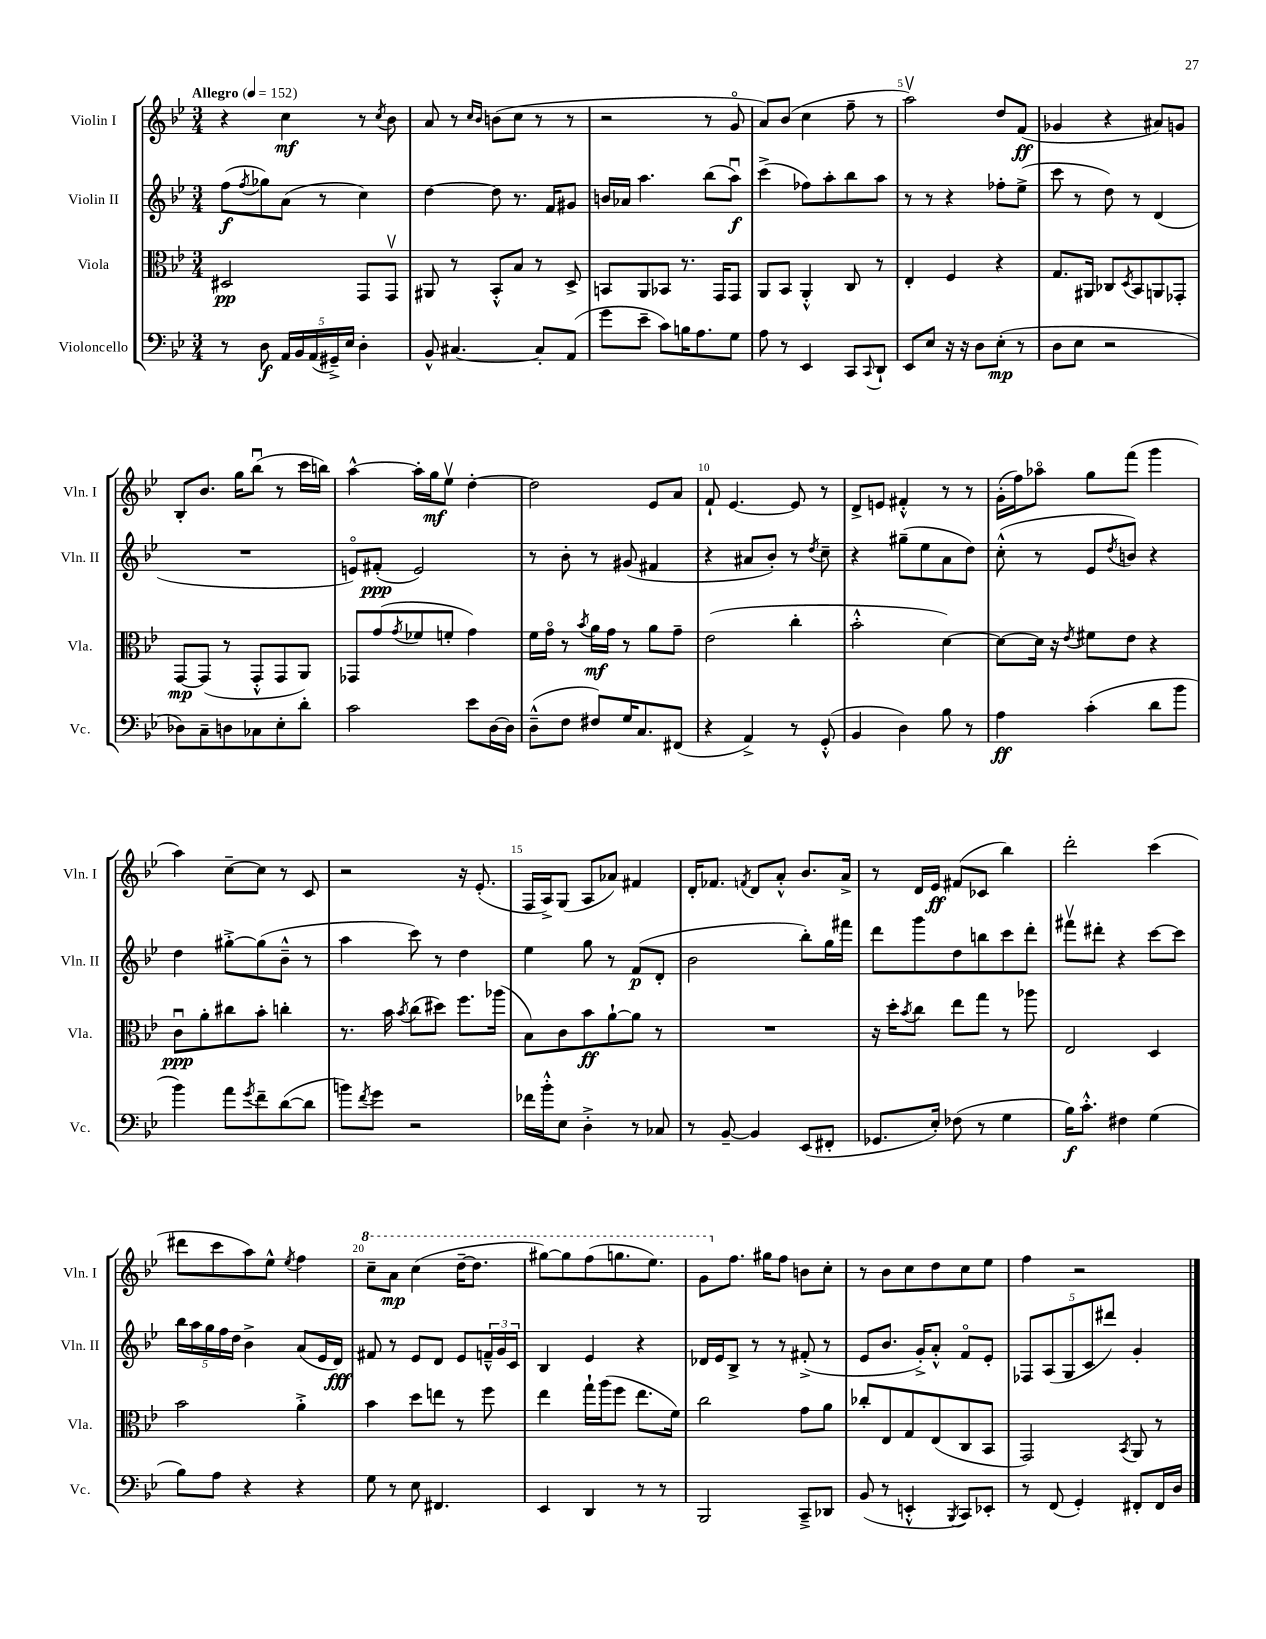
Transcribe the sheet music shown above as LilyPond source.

<<
\new StaffGroup <<
\new Staff = "s0" \with { instrumentName = "Violin I" shortInstrumentName = "Vln. I" } {
    \clef treble \key bes \major \numericTimeSignature \time 3/4 \tempo "Allegro" 4 = 152
    r4 c''4\mf r8 \acciaccatura { c''8 } bes'8 |
    a'8 r8 \grace { c''16 bes'16 } b'8( c''8 r8 r8 |
    r2 r8 g'8\flageolet |
    a'8) bes'8( c''4 f''8-- r8 |
    a''2\upbow) d''8 f'8\ff( |
    ges'4 r4 ais'8) g'8 |
    bes8-. bes'8. g''16 bes''8\downbow( r8 c'''16 b''16) |
    a''4~-^ a''16-. g''16\mf ees''8\upbow d''4~-. |
    d''2 ees'8 a'8 |
    f'8-! ees'4.~ ees'8 r8 |
    d'8-> e'8 fis'4-.-^ r8 r8 |
    g'16-.( f''16) aes''8\flageolet g''8 f'''8( g'''4 |
    a''4) c''8~-- c''8 r8 c'8 |
    r2 r16 ees'8.-.( |
    f16 a16->) g8( a8 aes'8) fis'4 |
    d'16-. fes'8. \acciaccatura { f'8 } d'8 a'8-.-^ bes'8. a'16-> |
    r8 d'16 ees'16\ff fis'8( ces'8 bes''4) |
    d'''2-. c'''4( |
    dis'''8 c'''8 a''8) ees''8-^ \acciaccatura { ees''8 } f''4 |
    \ottava #1 c'''8-- a''8\mp c'''4( d'''16~-- d'''8. |
    gis'''8~) gis'''8 f'''8( g'''8. ees'''8.) |
    g''8 \ottava #0 f''8. gis''16 f''8 b'8 c''8-. |
    r8 bes'8 c''8 d''8 c''8 ees''8 |
    f''4 r2 \bar "|." |
}
\new Staff = "s1" \with { instrumentName = "Violin II" shortInstrumentName = "Vln. II" } {
    \clef treble \key bes \major \numericTimeSignature \time 3/4
    f''8\f( \acciaccatura { f''8 } ges''8) a'8( r8 c''4) |
    d''4~ d''8 r8. f'16 gis'8 |
    b'16 aes'16 a''4. bes''8( a''8\downbow\f) |
    c'''4->( fes''8) a''8-. bes''8 a''8 |
    r8 r8 r4 fes''8-. ees''8->( |
    c'''8 r8 d''8) r8 d'4( |
    R2. |
    e'8\flageolet) fis'8-.\ppp( e'2) |
    r8 bes'8-. r8 gis'8( fis'4 |
    r4 ais'8 bes'8-.) r8 \acciaccatura { d''8 } c''8-- |
    r4 gis''8--( ees''8 a'8 d''8) |
    c''8-.-^( r8 ees'8 \acciaccatura { d''8 } b'8) r4 |
    d''4 gis''8~-.-> gis''8( bes'8---^ r8 |
    a''4 c'''8) r8 d''4 |
    ees''4 g''8 r8 f'8\p( d'8-. |
    bes'2 bes''8-.) g''16 fis'''16 |
    d'''8 g'''8 d''8 b''8 c'''8 d'''8-. |
    fis'''8\upbow dis'''8-. r4 c'''8~ c'''8 |
    \tuplet 5/4 { bes''16 a''16 g''16 f''16 d''16 } bes'4-> a'8( ees'16 d'16\fff) |
    fis'8 r8 ees'8 d'8 ees'8 \tuplet 3/2 { f'16---^ g'16 c'16 } |
    bes4 ees'4 r4 |
    des'16 ees'16 bes8-> r8 r8 fis'8-.->( r8 |
    ees'8 bes'8. g'16-.->) a'8-.-^ f'8\flageolet ees'8-. |
    \tuplet 5/4 { fes8 a8( g8 c'8 dis'''8) } g'4-. \bar "|." |
}
\new Staff = "s2" \with { instrumentName = "Viola" shortInstrumentName = "Vla." } {
    \clef alto \key bes \major \numericTimeSignature \time 3/4
    dis2\pp g,8 g,8\upbow |
    ais,8 r8 bes,8-.-^ bes8 r8 d8-> |
    b,8 a,8 bes,8 r8. g,16 g,8 |
    a,8 bes,8 a,4-.-^ c8 r8 |
    ees4-. f4 r4 |
    g8. ais,16 ces8 \acciaccatura { d8 } bes,8 a,8 ges,8-. |
    g,8~\mp g,8( r8 g,8-.-^ g,8 a,8) |
    ges,8 g'8( \acciaccatura { g'8 } fes'8 f'8-. g'4) |
    f'16 g'16\flageolet r8 \acciaccatura { bes'8 } a'16\mf g'16 r8 a'8 g'8-- |
    ees'2( c''4-. |
    bes'2-.-^ d'4~) |
    d'8~ d'16 r16 \acciaccatura { ees'8 } fis'8 ees'8 r4 |
    c'8\downbow\ppp a'8-. cis''8 bes'8-. c''4-. |
    r8. bes'16 \acciaccatura { bes'8 } c''8( dis''8) f''8. aes''16( |
    bes8) c'8 bes'8\ff a'8~-! a'8 r8 |
    R2. |
    r16 d''16-. \acciaccatura { bes'8 } c''8 ees''8 g''8 r8 aes''8 |
    ees2 d4 |
    bes'2 a'4-.-> |
    bes'4 d''8 e''8 r8 f''8 |
    ees''4 g''16-! a''16( f''8 ees''8. f'16) |
    c''2 g'8 a'8 |
    ces''8-. ees8 g8 ees8( c8 bes,8 |
    g,2) \acciaccatura { bes,8 } a,8 r8 \bar "|." |
}
\new Staff = "s3" \with { instrumentName = "Violoncello" shortInstrumentName = "Vc." } {
    \clef bass \key bes \major \numericTimeSignature \time 3/4
    r8 d8\f \tuplet 5/4 { a,16 bes,16 a,16( gis,16--->) ees16 } d4-. |
    bes,8-^ cis4.~ cis8-. a,8( |
    g'8 ees'8-- c'8) b16 a8. g8 |
    a8 r8 ees,4 c,8 \appoggiatura { c,8 } d,8-! |
    ees,8 ees8 r16 r16 d8 ees8-.\mp( r8 |
    d8 ees8 r2 |
    des8) c8-- d8 ces8 ees8-. d'8-. |
    c'2 ees'8 d16~ d16 |
    d8---^( f8 fis8) g16 c8. fis,8( |
    r4 a,4->) r8 g,8-.-^( |
    bes,4 d4) bes8 r8 |
    a4\ff c'4-.( d'8 bes'8 |
    bes'4) a'8 \acciaccatura { g'8 } f'8-- d'8~( d'8 |
    b'8) \acciaccatura { f'8 } g'8 r2 |
    fes'16 bes'16-.-^ ees8 d4-.-> r8 ces8 |
    r8 bes,8~-- bes,4 ees,8( fis,8-. |
    ges,8. ees16-.) fes8( r8 g4 |
    bes16\f) c'8.-.-^ fis4 g4( |
    bes8) a8 r4 r4 |
    g8 r8 ees8 fis,4. |
    ees,4 d,4 r8 r8 |
    bes,,2 c,8---> des,8 |
    bes,8( r8 e,4-.-^ \acciaccatura { bes,,8 } c,8) ees,8-. |
    r8 f,8( g,4-.) fis,8-. fis,16 d16 \bar "|." |
}
>>
>>
\layout { \context { \Score \override BarNumber.break-visibility = ##(#f #t #t) barNumberVisibility = #(every-nth-bar-number-visible 5) } }
